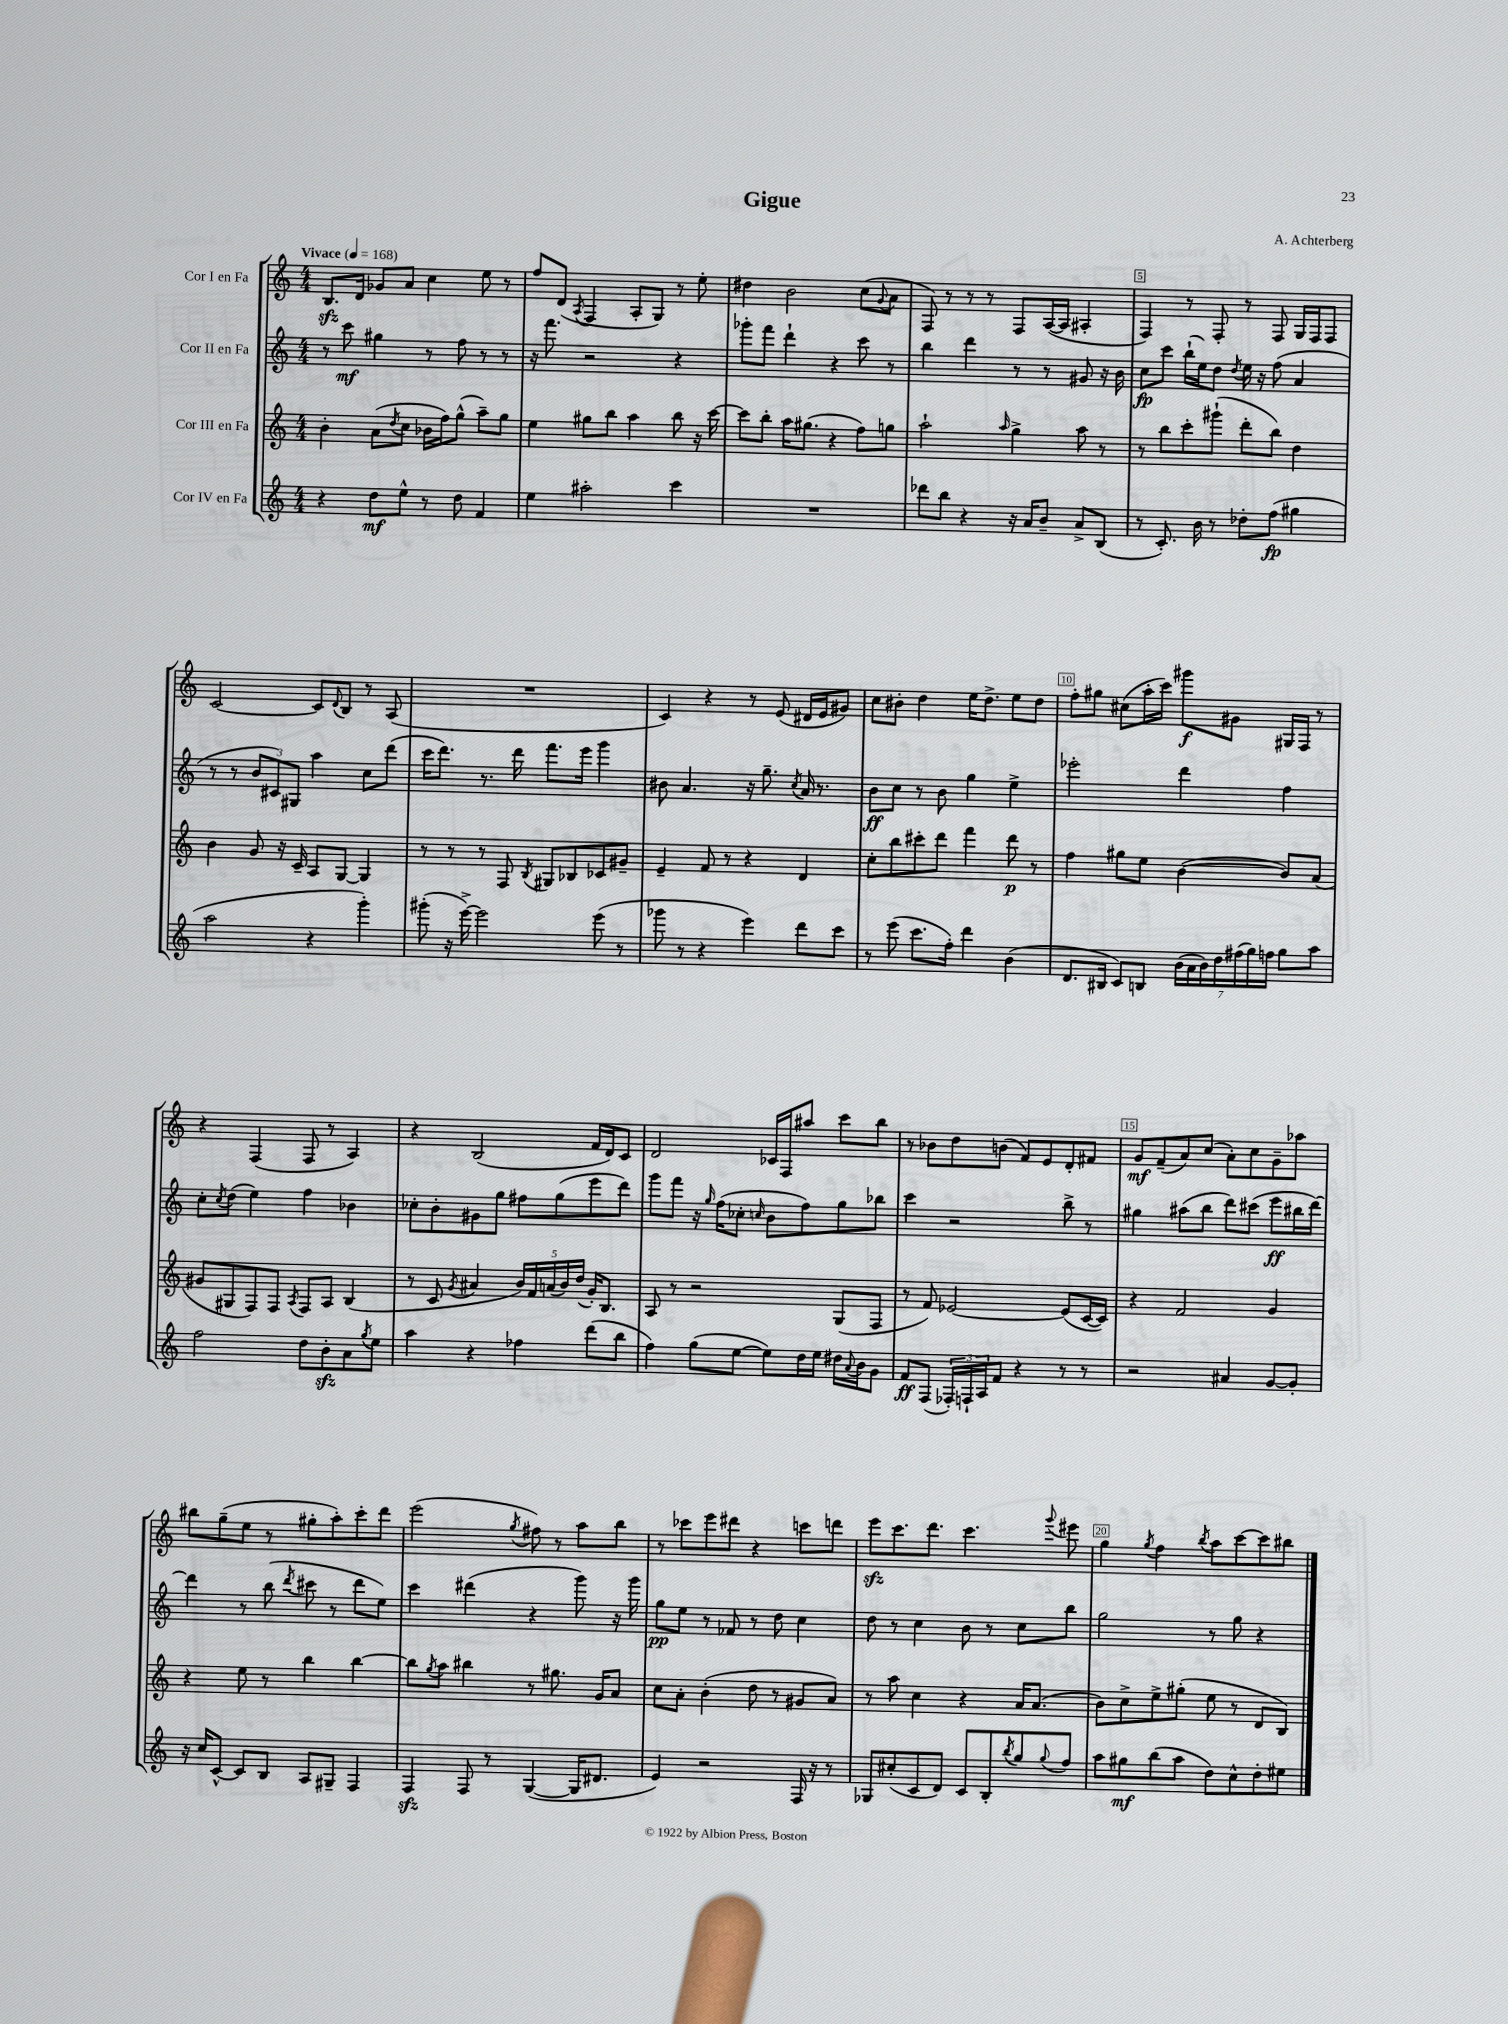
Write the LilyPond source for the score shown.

\header { title = "Gigue" composer = "A. Achterberg" }
<<
\new StaffGroup <<
\new Staff = "s0" \with { instrumentName = "Cor I en Fa" } {
    \clef treble \key c \major \numericTimeSignature \time 4/4 \tempo "Vivace" 4 = 168
    b8.\sfz d'16 ges'8 a'8 c''4 e''8 r8 |
    f''8 d'8( \acciaccatura { a8 } f4 a8-. g8) r8 e''8-. |
    dis''4 b'2 c''8( \appoggiatura { g'8 } a'8 |
    f8) r8 r8 r8 f8 a16~( a16 ais4-. |
    f4) r8 f8-. r8 f8 g16 f16 f8 |
    c'2~ c'8 \appoggiatura { d'8 } b8 r8 a8( |
    R1 |
    c'4) r4 r8 e'8( dis'16 e'16 gis'8) |
    c''8 bis'8-. d''4 e''16 d''8.-> e''8 d''8 |
    f''8-. gis''8 cis''8( a''16-. c'''16) gis'''8\f gis'8 gis16 f16 r8 |
    r4 f4( f8 r8 a4) |
    r4 b2( f'16 d'16) c'8 |
    d'2 ces'16 f16 ais''8 c'''8 b''8 |
    r8 bes'8 d''8 b'8( f'8) e'8 d'8-. fis'8 |
    g'8\mf f'8--( a'8) c''8( a'8-.) c''8 g'8-- aes''8 |
    bis''8 g''8--( e''8 r8 gis''8-. a''8-.) c'''8-. d'''8 |
    e'''2( \acciaccatura { g''8 } fis''8) r8 a''8 b''8 |
    r8 ces'''8 e'''8 dis'''8 r4 c'''8 d'''8 |
    e'''8\sfz c'''8. d'''8. c'''4. \appoggiatura { g'''8 } eis'''8 |
    g''4 \acciaccatura { g''8 } f''4 \acciaccatura { b''8 } a''8 c'''8~ c'''8 bis''8 \bar "|." |
}
\new Staff = "s1" \with { instrumentName = "Cor II en Fa" } {
    \clef treble \key c \major \numericTimeSignature \time 4/4
    r8 c'''8\mf gis''4 r8 f''8 r8 r8 |
    r16 f'''8. r2 r4 |
    ges'''8-. f'''8 d'''4-! r4 c'''8 r8 |
    b''4 d'''4 r8 r8 gis'8 r16 b'16 |
    c''8\fp c'''8 b''16-!( e''16) d''8 \acciaccatura { d''8 } e''16 r16 f''8( a'4 |
    r8 r8 \tuplet 3/2 { b'8 cis'8) gis8 } a''4 c''8 d'''8( |
    c'''16 d'''8.) r8. d'''16 f'''8. e'''16 g'''4 |
    bis'8 a'4. r16 g''8.-- \acciaccatura { c''8 } a'16 r8. |
    b'8\ff c''8 r8 b'8 g''4 e''4-> |
    ees'''2-. d'''4 f''4 |
    c''8-. \acciaccatura { c''8 } d''8( e''4) f''4 bes'4 |
    ces''8-. b'8-. gis'8 g''8 fis''8 g''8( e'''8 d'''8) |
    g'''8 f'''8 r16 \grace { g''16 } f''16( ces''8-. \grace { c''16 } b'8 f''8) g''8 bes''8 |
    c'''4 r2 b''8-> r8 |
    gis''4 ais''8( b''8 d'''8) cis'''8( e'''8\ff bis''16 d'''16~) |
    d'''4 r8 b''8( \acciaccatura { d'''8 } cis'''8 r8 d'''8 e''8) |
    c'''4 dis'''4( r4 g'''8) r16 g'''16 |
    g''8\pp e''8 r8 fes'8 r8 d''8 c''4 |
    d''8 r8 c''4 b'8 r8 c''8 b''8 |
    g''2 r8 g''8 r4 \bar "|." |
}
\new Staff = "s2" \with { instrumentName = "Cor III en Fa" } {
    \clef treble \key c \major \numericTimeSignature \time 4/4
    b'4-. a'8( \acciaccatura { d''8 } c''8 bes'16 f''16) g''8-^( a''8--) g''8 |
    e''4 gis''8 b''8 a''4 b''8 r16 c'''16~ |
    c'''8 b''8-. a''16 gis''8.( r4 f''8) g''8 |
    a''2-! \grace { a''16 } g''4-> a''8 r8 |
    r8 b''8 c'''8-. gis'''8-!( d'''8-. b''8) d''4 |
    b'4 g'8 r16 c'16-- a8 g8~ g4 |
    r8 r8 r8 f8 \acciaccatura { b8 } gis8 bes8 ces'8 gis'8-- |
    e'4-- f'8 r8 r4 d'4 |
    c''8-. b''8 cis'''8-. d'''8 f'''4 d'''8\p r8 |
    f''4 gis''8 e''8 b'4~( b'8) a'8( |
    gis'8 gis8 f8) f8 \acciaccatura { a8 } f8 a8 b4( |
    r8 c'8 \acciaccatura { g'8 } ais'4 \tuplet 5/4 { b'16) f'16 a'16( b'16) d''16( } g'16-.) b8. |
    a8 r8 r2 g8( f8 |
    r8 f'8) ees'2~ ees'8( c'16~ c'16) |
    r4 f'2 g'4 |
    r4 e''8 r8 b''4 b''4~ |
    b''8 \acciaccatura { g''8 } a''8 bis''4 r8 gis''8. g'16 a'8 |
    c''8 a'8-. b'4-.( d''8 r8 gis'8 a'8) |
    r8 a''8 c''4 r4 a'16 a'8.( |
    b'8) c''8-> e''8-> gis''8-.( e''8 r8 d'8 b8) \bar "|." |
}
\new Staff = "s3" \with { instrumentName = "Cor IV en Fa" } {
    \clef treble \key c \major \numericTimeSignature \time 4/4
    r4 d''8\mf e''8-^ r8 d''8 f'4 |
    e''4 ais''2-. c'''4 |
    R1 |
    des'''8 b''8 r4 r16 a'16 b'8-- a'8-> b8( |
    r8 c'8.-.) b'16 r8 des''8-. f''8\fp( gis''4 |
    a''2 r4 g'''4-.) |
    gis'''8-.( r16 e'''16~->) e'''2 e'''8( r8 |
    ges'''8 r8 r4 e'''4) d'''8 c'''8 |
    r8 e'''8( c'''8. f''16-.) d'''4 b'4( |
    d'8. bis16 c'8) b8 \tuplet 7/4 { b'16( a'16 b'16) d''16 fis''16( g''16) f''16 } g''8 a''8 |
    f''2 d''8 b'8-.\sfz a'8 \acciaccatura { g''8 } e''8 |
    a''4 r4 fes''4 d'''8( b''8 |
    f''4) g''8( e''8~ e''8) d''16 e''16 dis''16 \appoggiatura { a'8 } b'16 g'8 |
    f'8\ff f8( \tuplet 3/2 { fes16-.) f16-! a16 } f'8 r4 r8 r8 |
    r2 ais'4 g'8~ g'8-. |
    r16 c''16 c'8~-^ c'8 b8 a8 gis8-- f4 |
    f4\sfz f8 r8 g4~( g16 dis'8. |
    e'4) r2 f16 r16 r8 |
    ges8 cis''8-.( c'8 d'8) c'8 b8-. \acciaccatura { b''8 } g''8 \appoggiatura { g''8 } f''8 |
    a''8 gis''8\mf b''8( a''8 d''8) c''8-^ d''8-. eis''8 \bar "|." |
}
>>
>>
\layout { \context { \Score \override BarNumber.break-visibility = ##(#f #t #t) barNumberVisibility = #(every-nth-bar-number-visible 5) \override BarNumber.stencil = #(make-stencil-boxer 0.1 0.3 ly:text-interface::print) } }
